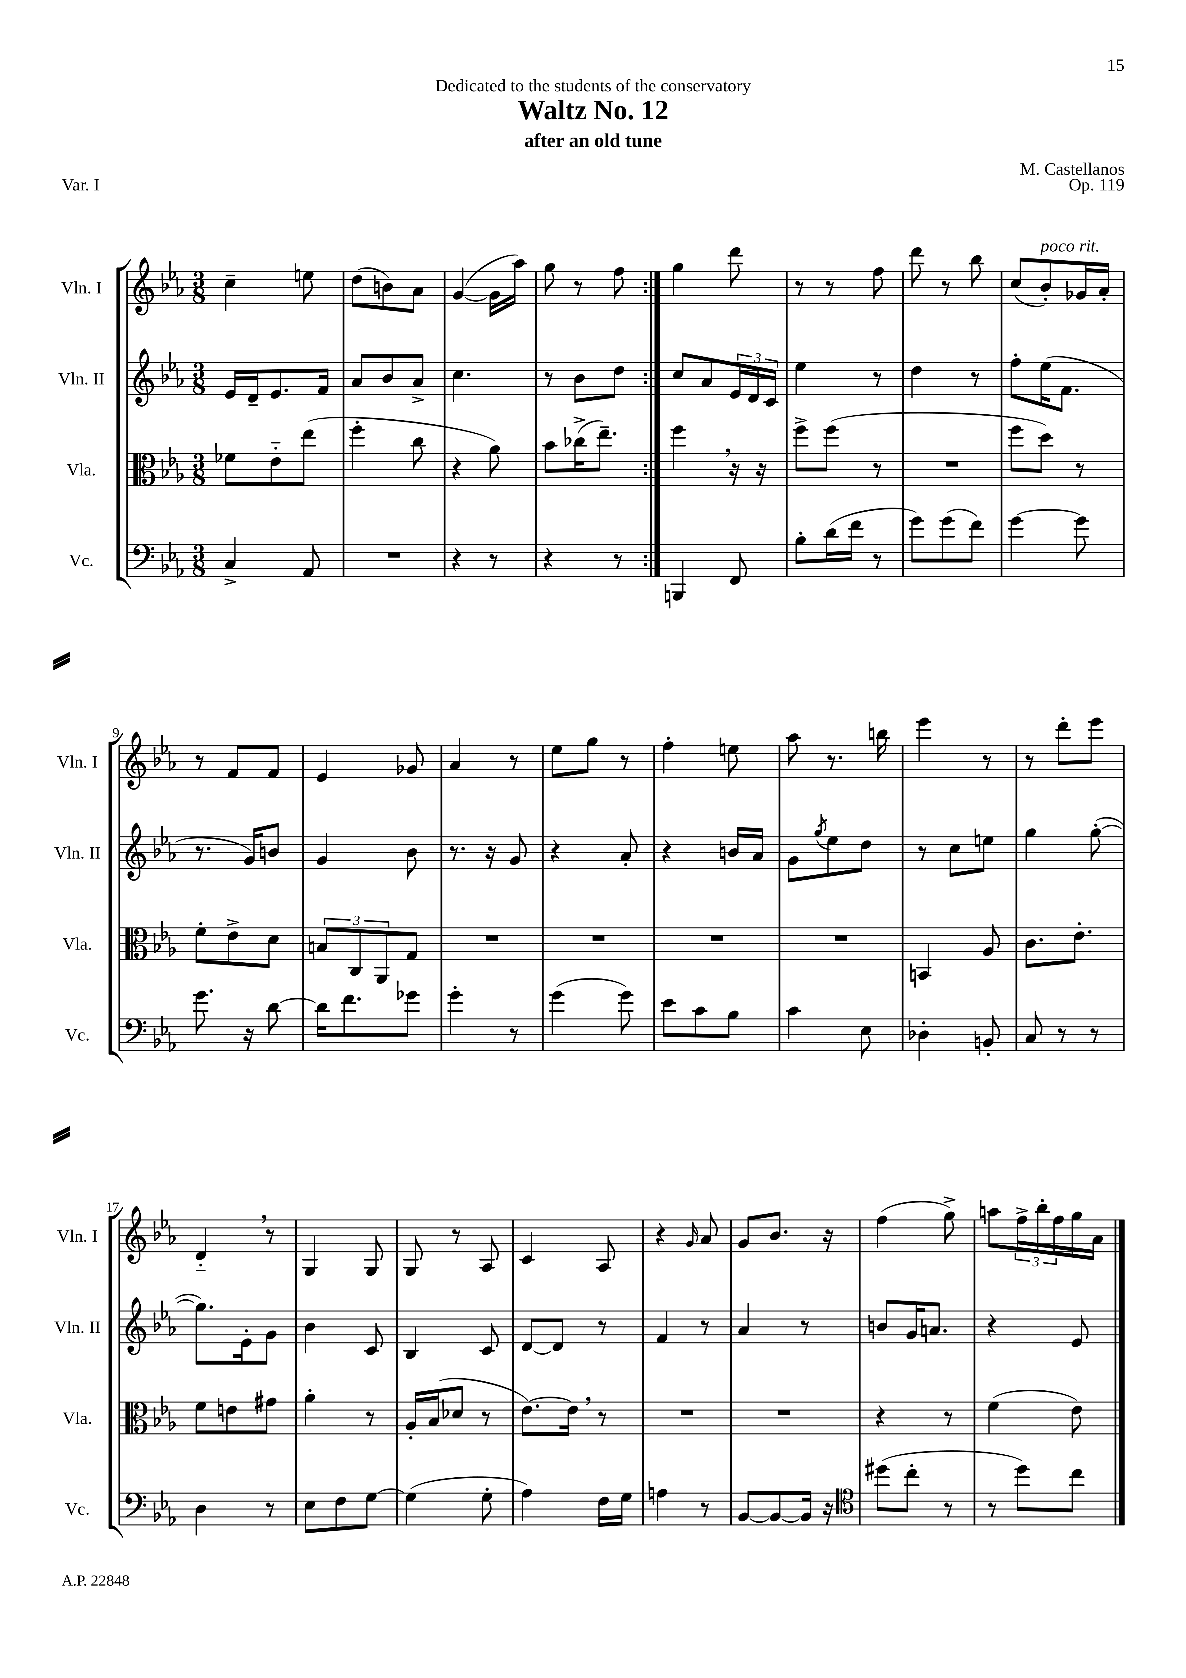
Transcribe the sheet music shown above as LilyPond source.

\header { title = "Waltz No. 12" composer = "M. Castellanos" subtitle = "after an old tune" dedication = "Dedicated to the students of the conservatory" opus = "Op. 119" piece = "Var. I" }
<<
\new StaffGroup <<
\new Staff = "s0" \with { instrumentName = "Vln. I" shortInstrumentName = "Vln. I" } {
    \clef treble \key ees \major \numericTimeSignature \time 3/8
    \repeat volta 2 { c''4-- e''8 |
    d''8( b'8) aes'8 |
    g'4~( g'16 aes''16) |
    g''8 r8 f''8 | }
    g''4 d'''8 |
    r8 r8 f''8 |
    d'''8 r8 bes''8 |
    c''8( bes'8-.^\markup { \italic "poco rit." }) ges'16 aes'16-. |
    r8 f'8 f'8 |
    ees'4 ges'8 |
    aes'4 r8 |
    ees''8 g''8 r8 |
    f''4-. e''8 |
    aes''8 r8. b''16 |
    ees'''4 r8 |
    r8 d'''8-. ees'''8 |
    d'4-_ \breathe r8 |
    g4 g8 |
    g8 r8 aes8 |
    c'4 aes8 |
    r4 \grace { g'16 } aes'8 |
    g'8 bes'8. r16 |
    f''4( g''8->) |
    a''8 \tuplet 3/2 { f''16-> bes''16-. f''16 } g''16 aes'16 \bar "|." |
}
\new Staff = "s1" \with { instrumentName = "Vln. II" shortInstrumentName = "Vln. II" } {
    \clef treble \key ees \major \numericTimeSignature \time 3/8
    \repeat volta 2 { ees'16 d'16-- ees'8. f'16 |
    aes'8 bes'8 aes'8-> |
    c''4. |
    r8 bes'8 d''8 | }
    c''8 aes'8 \tuplet 3/2 { ees'16 d'16 c'16 } |
    ees''4 r8 |
    d''4 r8 |
    f''8-. ees''16( f'8. |
    r8. g'16) b'8 |
    g'4 bes'8 |
    r8. r16 g'8 |
    r4 aes'8-. |
    r4 b'16 aes'16 |
    g'8 \acciaccatura { g''8 } ees''8 d''8 |
    r8 c''8 e''8 |
    g''4 g''8~-.( |
    g''8.) ees'16-. g'8 |
    bes'4 c'8 |
    bes4 c'8 |
    d'8~ d'8 r8 |
    f'4 r8 |
    aes'4 r8 |
    b'8 g'16 a'8. |
    r4 ees'8 \bar "|." |
}
\new Staff = "s2" \with { instrumentName = "Vla." shortInstrumentName = "Vla." } {
    \clef alto \key ees \major \numericTimeSignature \time 3/8
    \repeat volta 2 { fes'8 ees'8-_ ees''8( |
    f''4-. c''8 |
    r4 aes'8) |
    bes'8 ces''16->( ees''8.--) | }
    f''4 \breathe r16 r16 |
    f''8-> f''8( r8 |
    R4. |
    f''8 d''8) r8 |
    f'8-. ees'8-> d'8 |
    \tuplet 3/2 { b8 c8 aes,8 } g8 |
    R4. |
    R4. |
    R4. |
    R4. |
    b,4 aes8 |
    c'8. ees'8.-. |
    f'8 e'8 gis'8 |
    aes'4-. r8 |
    aes16-. bes16( des'8 r8 |
    ees'8.~) ees'16 \breathe r8 |
    R4. |
    R4. |
    r4 r8 |
    f'4( ees'8) \bar "|." |
}
\new Staff = "s3" \with { instrumentName = "Vc." shortInstrumentName = "Vc." } {
    \clef bass \key ees \major \numericTimeSignature \time 3/8
    \repeat volta 2 { c4-> aes,8 |
    R4. |
    r4 r8 |
    r4 r8 | }
    b,,4 f,8 |
    bes8-. d'16( f'16 r8 |
    g'8) g'8( f'8) |
    g'4~ g'8 |
    g'8. r16 d'8~ |
    d'16 f'8. ges'8 |
    g'4-. r8 |
    g'4( g'8) |
    ees'8 c'8 bes8 |
    c'4 ees8 |
    des4-. b,8-. |
    c8 r8 r8 |
    d4 r8 |
    ees8 f8 g8~ |
    g4( g8-. |
    aes4) f16 g16 |
    a4 r8 |
    bes,8~ bes,8~ bes,16 r16 |
    \clef tenor dis''8( c''8-. r8 |
    r8 d''8) c''8 \bar "|." |
}
>>
>>
